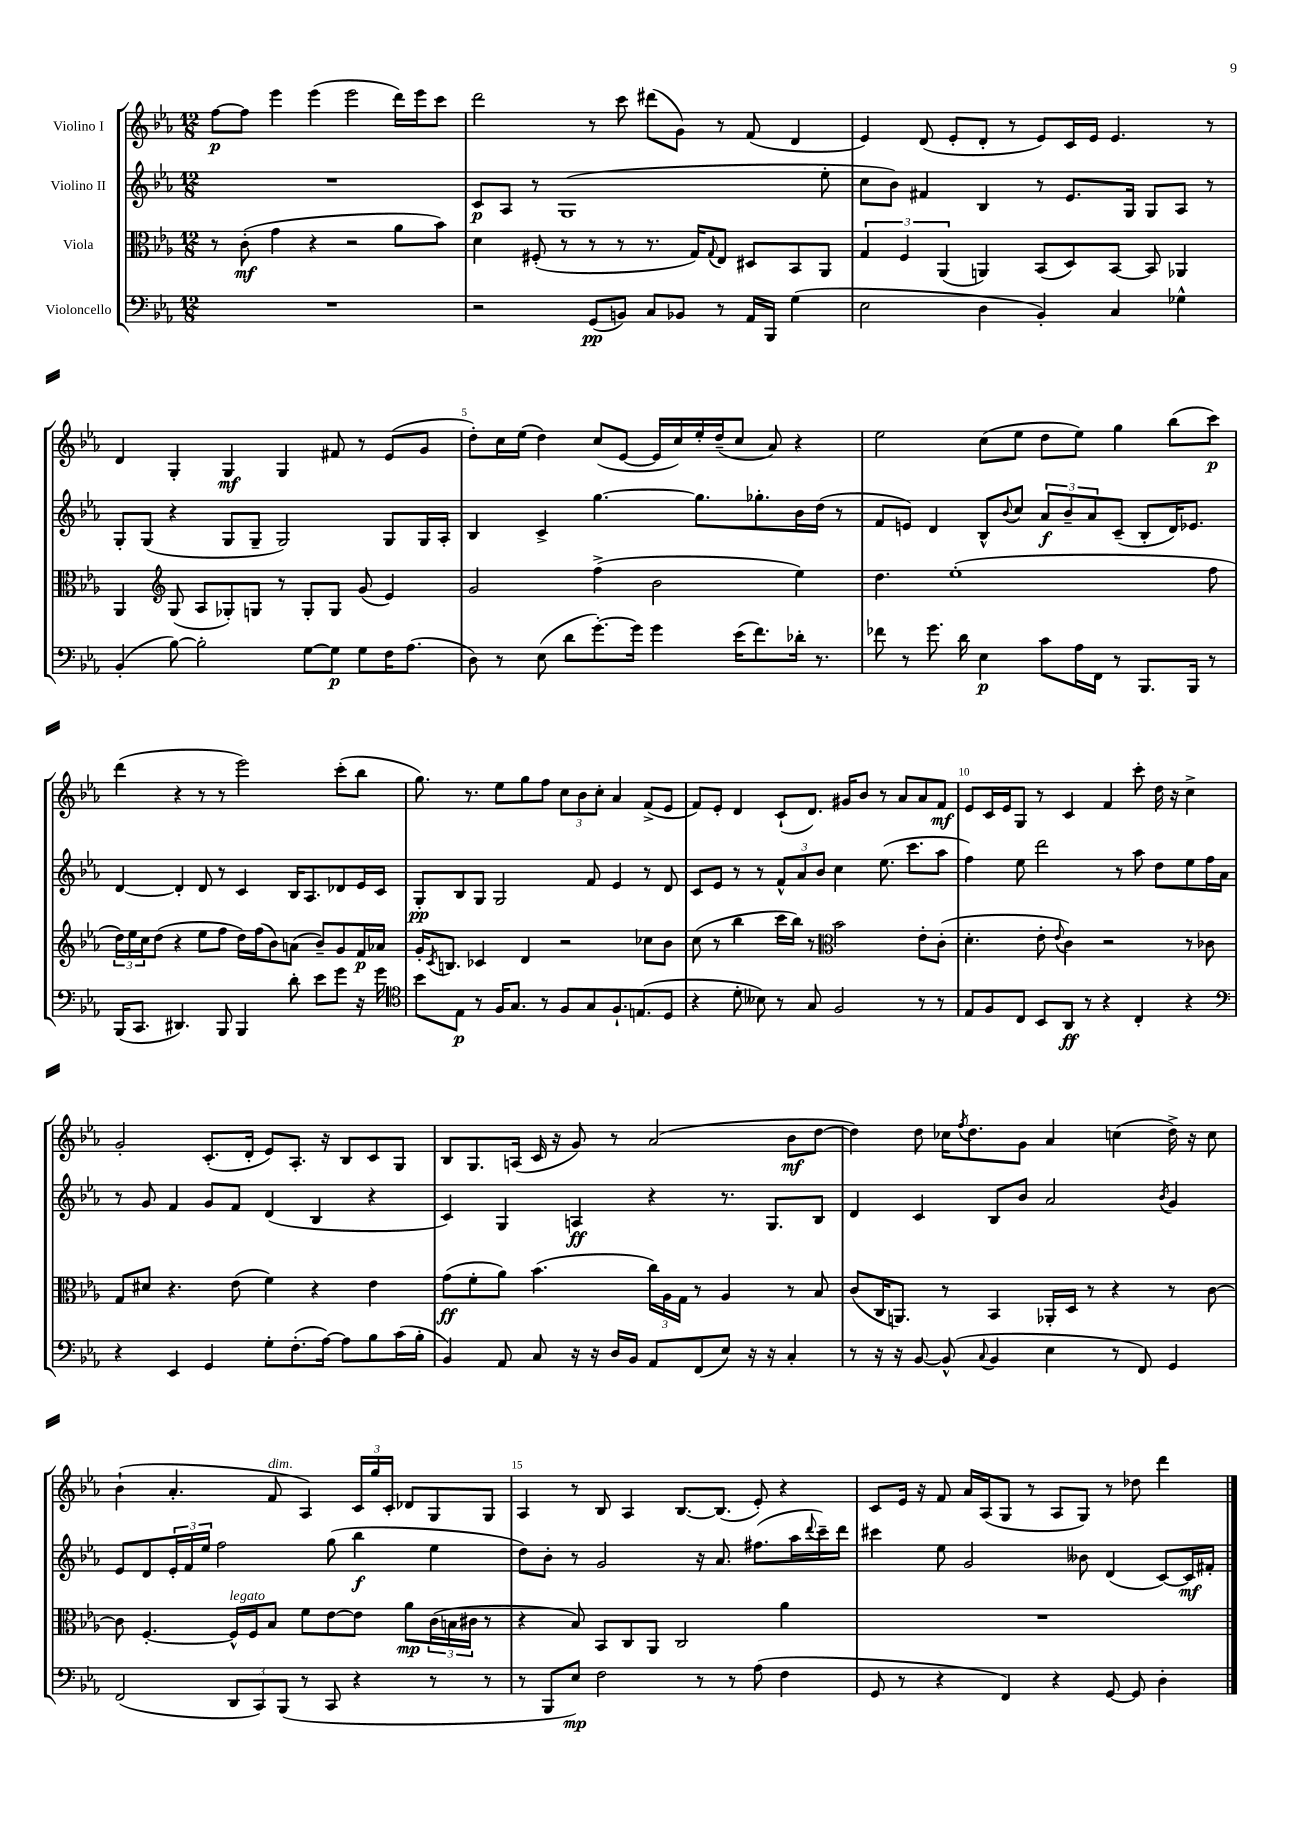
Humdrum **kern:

**kern	**kern	**kern	**kern
*staff4	*staff3	*staff2	*staff1
*clefF4	*clefC3	*clefG2	*clefG2
*k[b-e-a-]	*k[b-e-a-]	*k[b-e-a-]	*k[b-e-a-]
*M12/8	*M12/8	*M12/8	*M12/8
1.r	8r	1.r	[8ff
.	(8c'	.	8ff]
.	4g	.	4eee-
.	4r	.	(4eee-
.	2r	.	2eee-
.	8a-	.	16ddd)
.	.	.	16eee-
.	8b-)	.	8ccc
=	=	=	=
2r	4d	8c	2ddd
.	.	8A-	.
.	(8F#'	8r	.
.	8r	(1G	.
(8GG	8r	.	8r
8BB)	8r	.	8ccc
8C	8.r	.	(8ddd#
8BB-	.	.	8g)
.	16G)	.	.
.	8qqG	.	.
8r	8E-	.	8r
16AA-	8D#	.	(8f
16BBB-	.	.	.
(4G	8BB-	.	4d
.	8AA-	8ee-'	.
=	=	=	=
2E-	6G	8cc	4e-)
.	.	8b-)	.
.	6F	.	.
.	.	4f#	(8d
.	(6AA-	.	.
.	.	.	8e-'
4D	4AA)	4B-	8d'
.	.	.	8r
4BB-')	(8BB-	8r	8e-)
.	8D)	8.e-	16c
.	.	.	16e-
4C	[8BB-	.	4.e-
.	.	16G	.
.	8BB-]	8G	.
4G-^^	4AA-	8A-	.
.	.	8r	8r
=	=	=	=
(4BB-'	4AA-	8G'	4d
.	.	(8G	.
*	*clefG2	*	*
[8B-)	(8G	4r	4G'
2B-']	8A-	.	.
.	8G-')	8G	4G
.	8G	8G~	.
.	8r	2G)	4G
[8G	8G'	.	.
8G]	8G	.	8f#
8G	(8g	.	8r
16F	4e-)	8G	(8e-
(8.A-	.	.	.
.	.	16G	8g
.	.	16A-'	.
=	=	=	=
8D)	2g	4B-	8dd')
8r	.	.	16cc
.	.	.	(16ee-
(8E-	.	4c^	4dd)
8d	.	.	.
[8.g')	(4ff^	[4.gg	(8cc
.	.	.	[8e-
16g]	.	.	.
4g	2b-	.	16e-]
.	.	.	16cc)
.	.	8.gg]	16ee-'
.	.	.	(16dd~
(16e-	.	.	8cc
8.f)	.	8.gg-'	.
.	.	.	8a-)
16d-'	4ee-)	16b-	4r
8.r	.	(16dd	.
.	.	8r	.
=	=	=	=
8f-	4.dd	8f	2ee-
8r	.	8e)	.
8.g	.	4d	.
.	(1ee-'	.	.
16d	.	.	.
4E-	.	8B-^^	(8cc
.	.	8qqb-	.
.	.	8cc	8ee-
8c	.	12a-	8dd
.	.	12b-~	.
16A-	.	.	8ee-)
.	.	12a-	.
16FF	.	.	.
8r	.	(8c~	4gg
8.BBB-	.	8B-'	.
.	.	16d)	(8bb-
16BBB-	.	8.e-	.
8r	8ff	.	8ccc)
=	=	=	=
(16BBB-	24dd)	[4d	(4ddd
.	24ee-	.	.
8.CC	.	.	.
.	24cc	.	.
.	(8dd	.	.
4.DD#)	4r	4d']	4r
.	8ee-	8d	8r
8BBB-	8ff	8r	8r
4BBB-	16dd)	4c	2eee-)
.	(16ff	.	.
.	8b-)	.	.
8d'	(8a	16B-	.
.	.	8.A-	.
8e-	8b-~)	.	.
8g	8g	8d-	(8ccc'
16r	16f	16e-	8bb-
16g	16a-	16c	.
=	=	=	=
*clefC4	*	*	*
8b-	16g'	8G'	8.gg)
.	8qc	.	.
.	8.B	.	.
8E-	.	8B-	.
.	.	.	8.r
8r	4c-	8G	.
16F	.	2G	8ee-
8.G	.	.	.
.	4d	.	8gg
8r	.	.	8ff
8F	2r	.	12cc
.	.	.	12b-
8G	.	8f	.
.	.	.	12cc'
8.F`	.	4e-	4a-
(8.E	.	.	.
.	8cc-	8r	(8f^
8D	8b-	8d	8e-
=	=	=	=
4r	(8cc	8c	8f)
.	8r	8e-	8e-'
8d'	4bb-	8r	4d
8B--)	.	8r	.
8r	16ccc	12f^^	(8c`
.	16bb-)	.	.
.	.	12a-	.
8G	8r	.	8.d)
.	.	12b-	.
*	*clefC3	*	*
2F	2b-	4cc	.
.	.	.	16g#
.	.	.	8b-
.	.	(8.ee-	8r
.	.	.	8a-
.	.	8.ccc	.
8r	8e-'	.	8a-
8r	(8c'	8aa-	8f
=	=	=	=
8E-	4.d'	4ff)	8e-
8F	.	.	16c
.	.	.	16e-
8C	.	8ee-	8G
8BB-	8e-'	2ddd	8r
.	8qqe-	.	.
8AA-	4c)	.	4c
8r	.	.	.
4r	2r	.	4f
.	.	8r	.
4C'	.	8aa-	8ccc'
.	.	8dd	16dd
.	.	.	16r
4r	8r	8ee-	4cc^
.	8c-	16ff	.
.	.	16a-	.
=	=	=	=
*clefF4	*	*	*
4r	8G	8r	2g'
.	8d#	8g	.
4EE-	4.r	4f	.
4GG	.	8g	(8.c'
.	(8e-	8f	.
.	.	.	16d'
8G'	4f)	(4d	8e-)
(8.F'	.	.	8.A-'
.	4r	4B-	.
[16A-)	.	.	16r
8A-]	.	.	8B-
8B-	4e-	4r	8c
(16c	.	.	8G
16B-'	.	.	.
=	=	=	=
4BB-)	(8g	4c)	8B-
.	8f'	.	8.G
8AA-	8a-)	4G	.
.	.	.	(16A
8C	(4.b-	.	16c
.	.	.	16r
16r	.	4A	8g)
16r	.	.	.
16D	.	.	8r
16BB-	.	.	.
8AA-	24cc)	4r	(2a-
.	24A-	.	.
.	24G	.	.
(8FF	8r	.	.
8E-)	4A-	8.r	.
16r	.	.	.
16r	.	8.G	.
4C'	8r	.	8b-
.	8B-	8B-	[8dd
=	=	=	=
8r	(8c	4d	4dd])
16r	16C	.	.
16r	8.AA)	.	.
[8BB-	.	4c	8dd
(8BB-^^]	8r	.	16cc-
.	.	.	8qff
.	.	.	8.dd
8qqC	.	.	.
4BB-	4BB-	8B-	.
.	.	8b-	8g
4E-	16AA-'	2a-	4a-
.	16D	.	.
.	8r	.	.
8r	4r	.	(4cc
8FF)	.	.	.
.	.	8qb-	.
4GG	8r	4g	16dd^)
.	.	.	16r
.	[8c	.	8cc
=	=	=	=
(2FF	8c]	8e-	(4b-`
.	[4.F'	8d	.
.	.	24e-'	4.a-'
.	.	24f	.
.	.	24ee-	.
.	.	2ff	.
12DD	16F^^]	.	.
.	16F	.	.
12CC)	.	.	.
.	8B-	.	8f
(12BBB-	.	.	.
8r	8f	.	4A-)
8CC	[8e-	(8gg	.
4r	8e-]	4bb-	24c
.	.	.	24gg
.	.	.	24c'
.	8a-	.	8d-
8r	(24c	4ee-	8G
.	24B	.	.
.	24c#	.	.
8r	8r	.	8G
=	=	=	=
8r	4r	8dd)	4A-
8BBB-	.	8b-'	.
8E-)	8B-)	8r	8r
2F	8BB-	2g	8B-
.	8C	.	4A-
.	8AA-	.	.
.	2C	.	[8.B-
8r	.	16r	.
.	.	8.a-	(8.B-]
8r	.	.	.
(8A-	.	(8.ff#	8e-')
4F	4a-	.	4r
.	.	16aa-	.
.	.	8qqddd	.
.	.	16ccc~)	.
.	.	16ddd	.
=	=	=	=
8GG	1.r	4ccc#	8c
8r	.	.	16e-
.	.	.	16r
4r	.	8ee-	8f
.	.	2g	16a-
.	.	.	(16A-
4FF)	.	.	8G
.	.	.	8r
4r	.	.	8A-
.	.	8b--	8G)
[8GG	.	(4d	8r
8GG]	.	.	8dd-
4D'	.	[8c)	4ddd
.	.	16c]	.
.	.	16f#'	.
==	==	==	==
*-	*-	*-	*-
